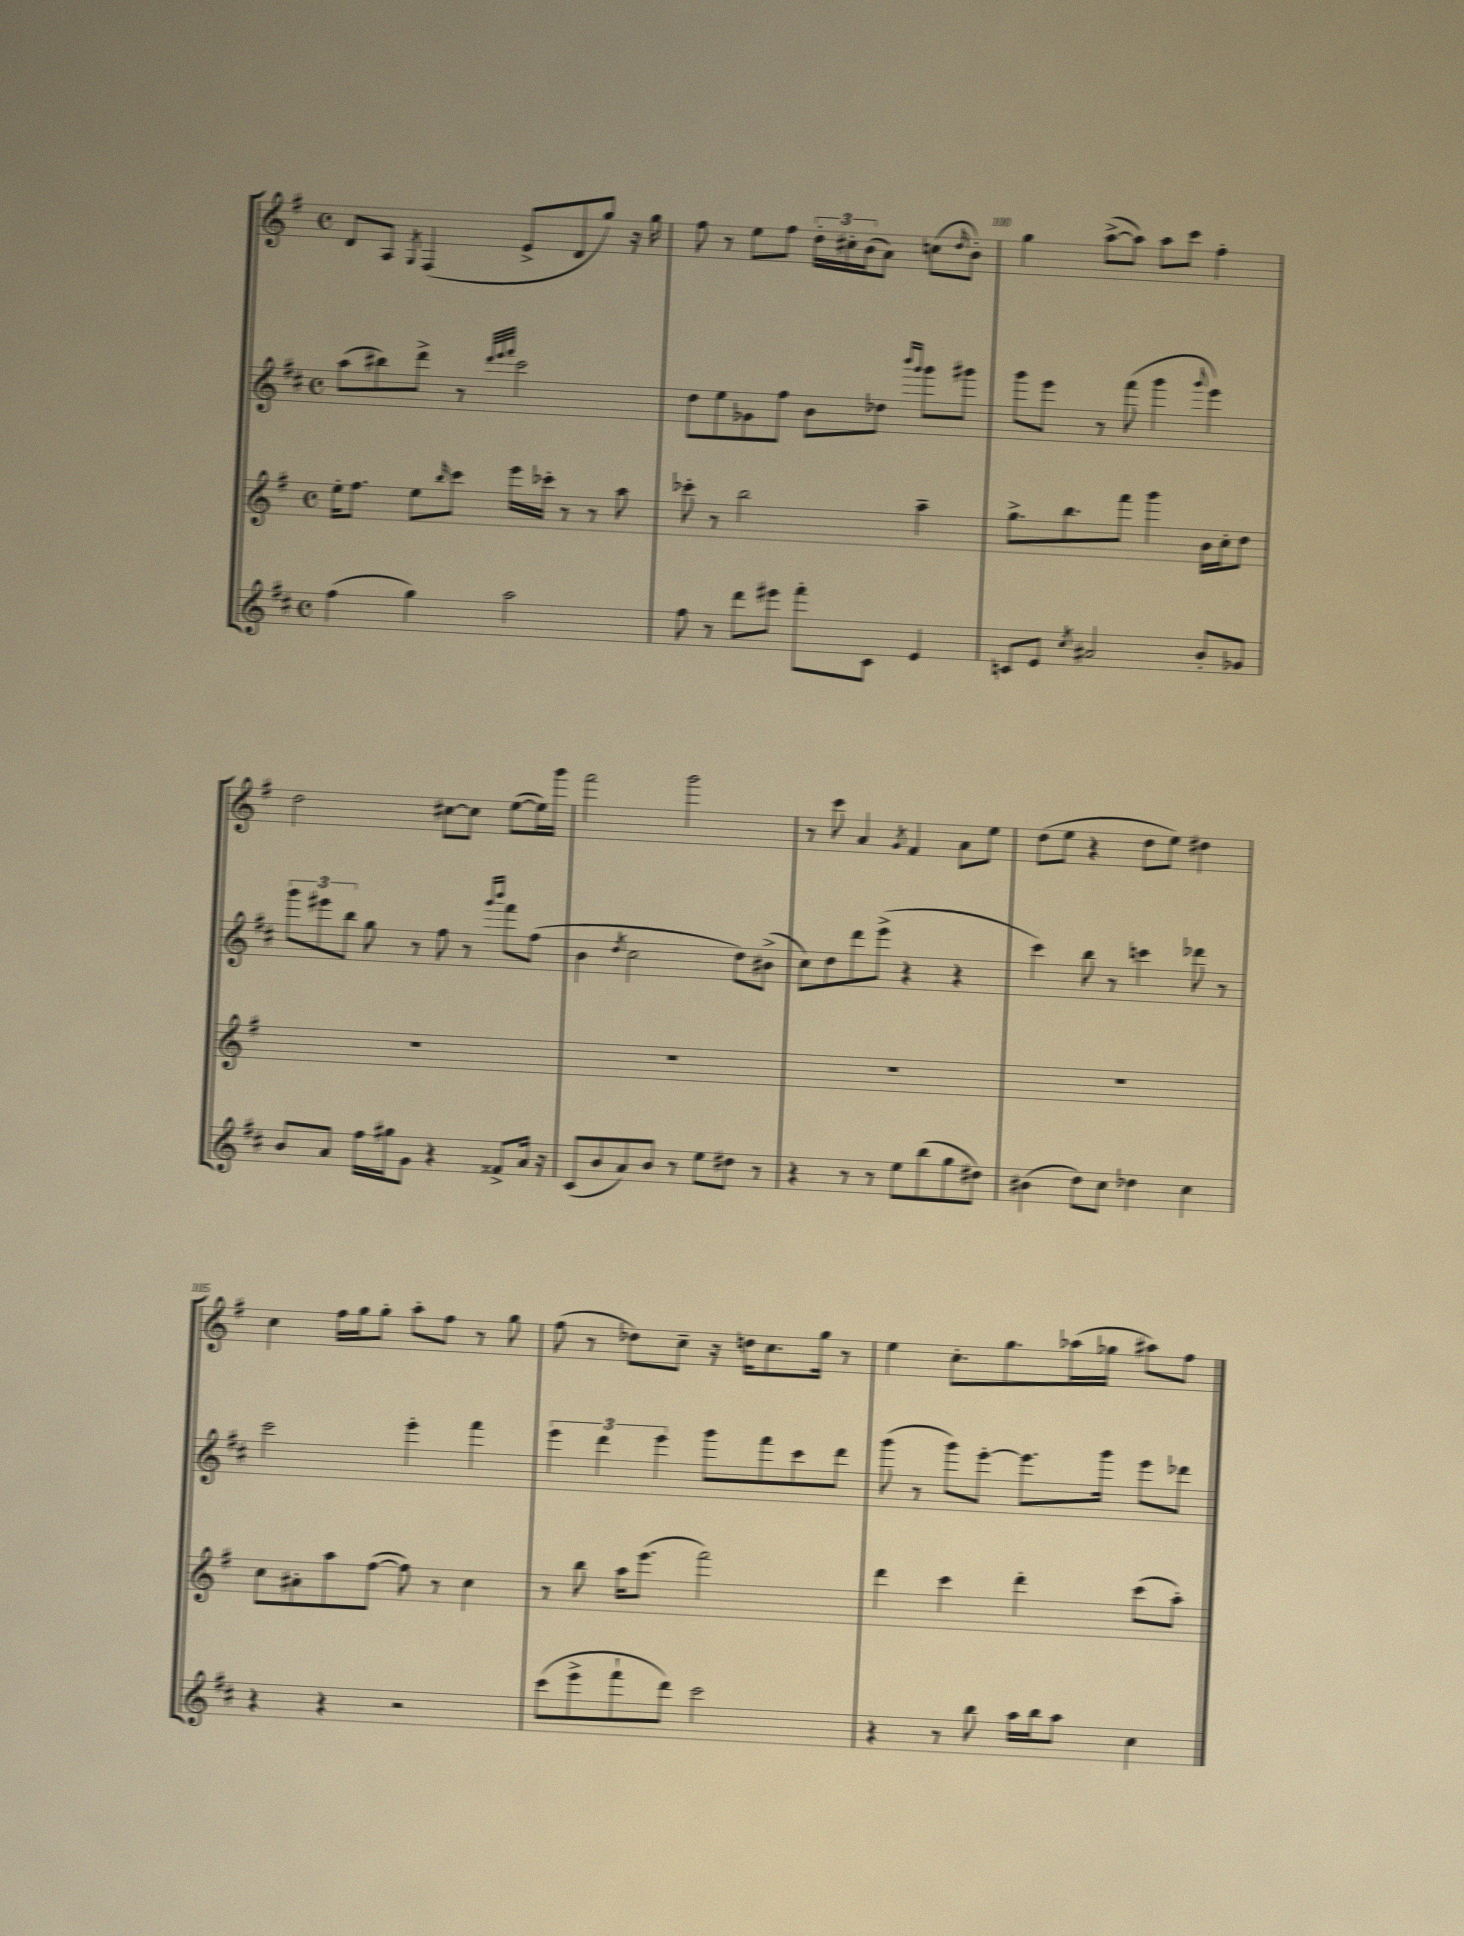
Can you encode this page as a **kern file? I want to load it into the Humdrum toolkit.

**kern	**kern	**kern	**kern
*part4	*part3	*part2	*part1
*staff4	*staff3	*staff2	*staff1
*clefG2	*clefG2	*clefG2	*clefG2
*k[f#c#]	*k[f#]	*k[f#c#]	*k[f#]
*M4/4	*M4/4	*M4/4	*M4/4
*met(c)	*met(c)	*met(c)	*met(c)
=98	=98	=98	=98
(4ff#\	16ee'\KL	(8aa\L	8d/L
.	8.ff#\J	.	.
.	.	8bb#X\)	8A/J
.	.	.	8qG/
4gg\)	8ee\L	8ddd^\J	(4F#/
.	16qqbb/	.	.
.	8ccc\J	8r	.
.	.	32qqddd/LLL	.
.	.	32qqeee/	.
.	.	32qqfff#/JJJ	.
2aa\	16eee\LL	2ccc#\	8e^/L
.	16ccc-X'\JJ	.	.
.	8r	.	8d/
.	8r	.	8gg/J)
.	8aa\	.	16r
.	.	.	16gg\
=99	=99	=99	=99
8ff#\	8ccc-X'\	8dd\L	8ff#\
8r	8r	8ee\	8r
8ddd\L	2bb\	8g-X\	8ee\L
8eee#X\J	.	8ff#\J	8ff#\J
8fff#'\L	.	8b\L	24dd'\LL
.	.	.	24cc#X'\
.	.	.	(24b\J
8c#\J	.	8dd-X\J	8a\J)
.	.	16qqbbb/LL	.
.	.	16qqggg/JJ	.
4e/	4aa~\	8ggg\L	(8ccn\L
.	.	.	16qqdd/
.	.	8ggg#X\J	8b'\J)
=100	=100	=100	=100
8cn/L	8.gg^\L	8ggg\L	4gg\
8e/J	.	8eee\J	.
.	8.bb\	.	.
8qcc#/	.	.	.
2a#X/	.	8r	([8aa^\L
.	8fff#\J	(8fff#\	8aa\J])
.	4ggg\	4ggg\	8aa\L
.	.	.	8ccc\J
.	.	8qqggg/	.
8b'/L	16b\LL	4eee\)	4ff#'\
.	16cc'\J	.	.
8g-X/J	8dd\J	.	.
!!LO:LB:g=z
=101	=101	=101	=101
8b/L	1r	12ggg\L	2dd\
.	.	12eee#X\	.
8a/J	.	.	.
.	.	12bb\J	.
16ff#\LL	.	8gg\	.
16gg#X\J	.	.	.
8g\J	.	8r	.
4r	.	8ff#\	[8cc#X\L
.	.	8r	8cc#\J]
.	.	16qqggg/LL	.
.	.	16qqbbb/JJ	.
8f##X^/L	.	8fff#\L	([8ee\L
16a/Jk	.	(8ff#\J	16ee\L])
16r	.	.	16ggg\JJ
=102	=102	=102	=102
(8c#/L	1r	4b\	2fff#\
8b/	.	.	.
.	.	8qdd/	.
8a/)	.	2cc#\	.
8b/J	.	.	.
8r	.	.	2ggg\
8ee\L	.	.	.
8dd#X\J	.	8dd\L)	.
8r	.	(8b#X^\J	.
=103	=103	=103	=103
4r	1r	8cc#\L)	8r
.	.	8dd\	8ccc\
8r	.	8ddd\	4a/
8r	.	(8eee^\J	.
.	.	.	8qg/
8ee\L	.	4r	4f#/
(8bb\	.	.	.
8gg\	.	4r	8a\L
8dd#X\J)	.	.	8ee\J
=104	=104	=104	=104
(4b#X\	1r	4ccc#\)	(8dd\L
.	.	.	8ee\J
8dd\L)	.	8bb\	4r
8cc#\J	.	8r	.
4dd-X\	.	4cccn\	8dd\L
.	.	.	8ee\J)
4cc#\	.	8ddd-X\	4dd#X\
.	.	8r	.
!!LO:LB:g=z
=105	=105	=105	=105
4r	8cc\L	2ccc#\	4cc\
.	8a#X'\	.	.
4r	8aa\	.	16ff#\LL
.	.	.	16gg\J
.	([8ff#\J	.	8gg'\J
2r	8ff#\])	4eee'\	8aa'\L
.	8r	.	8ff#\J
.	4cc\	4fff#\	8r
.	.	.	8gg\
=106	=106	=106	=106
(8ccc#\L	8r	6eee\	(8ff#\
8eee^\	8bb\	.	8r
.	.	6ddd\	.
8fff#`\	16aa\KL	.	8dd-X\L)
.	(8.eee\J	.	.
.	.	6eee\	.
8ddd\J)	.	.	8cc~\J
2ccc#\	2fff#\)	8ggg\L	16r
.	.	.	16ddn\KL
.	.	8fff#\	8.cc\
.	.	8ccc#\	.
.	.	.	16gg\Jk
.	.	8ddd\J	8r
=107	=107	=107	=107
4r	4ddd\	(8ggg\	4ee\
.	.	8r	.
8r	4ccc\	8ggg\L)	8.cc'\L
8bb\	.	[8eee'\J	.
.	.	.	8.gg\
16aa\LL	4ddd'\	8.eee\L]	.
16bb\J	.	.	.
8aa\J	.	.	(16aa-X\L
.	.	16ggg\Jk	16gg-X\JJ
4cc#\	(8ccc\L	8eee\L	8aa#X\L)
.	8aa'\J)	8ddd-X\J	8ff#\J
==	==	==	==
*-	*-	*-	*-
